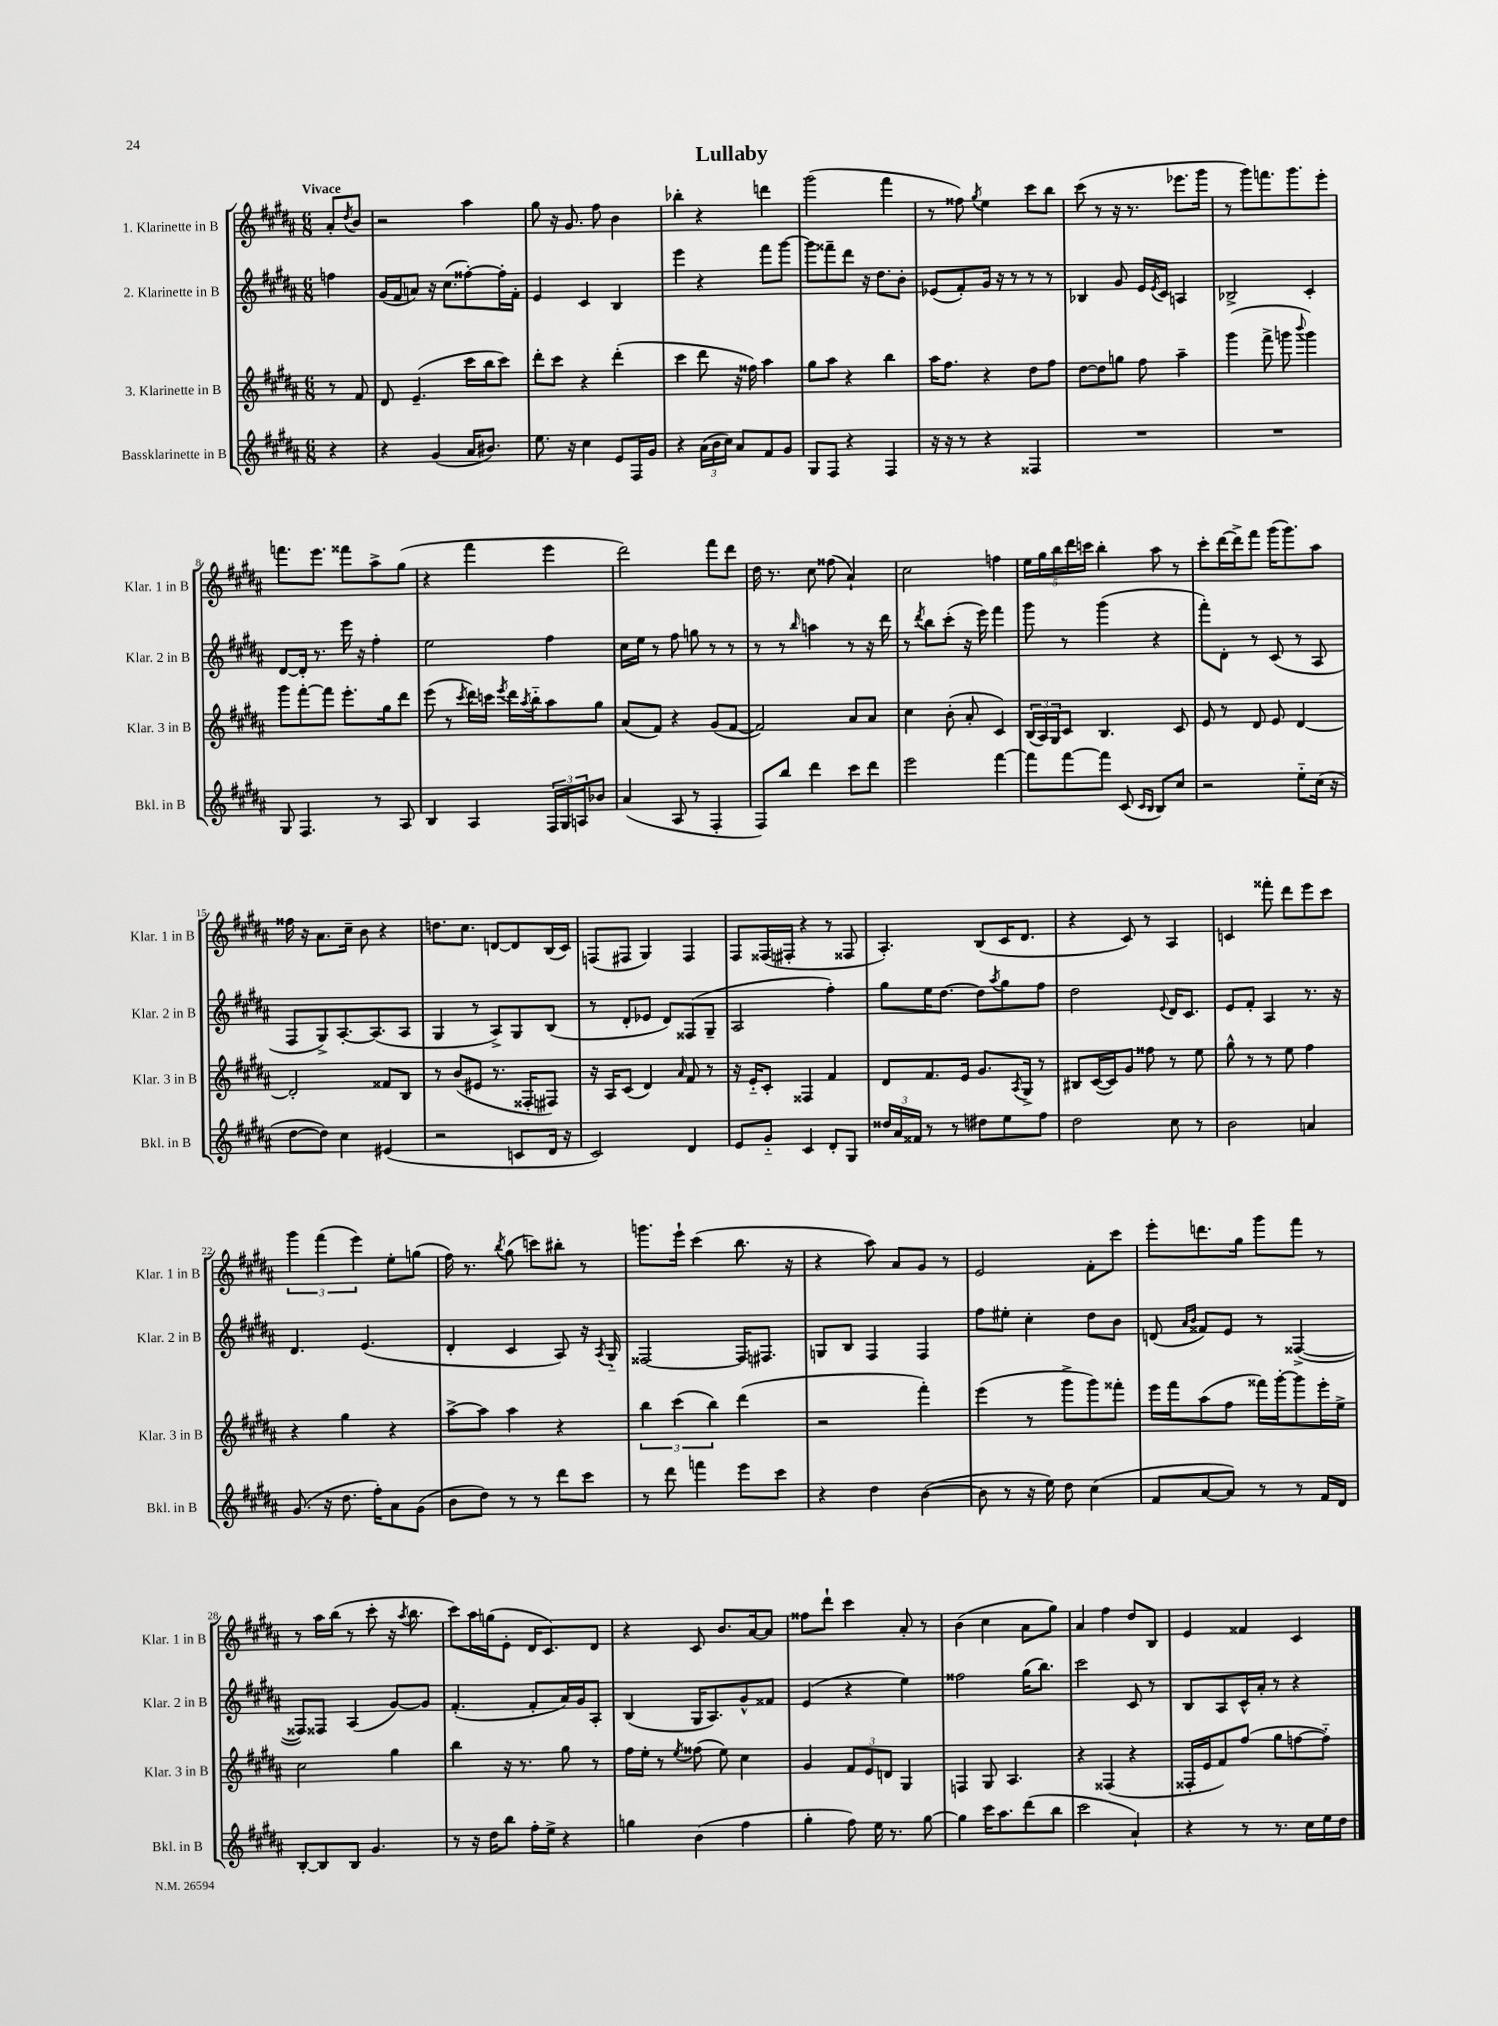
\header { title = "Lullaby" }
<<
\new StaffGroup <<
\new Staff = "s0" \with { instrumentName = "1. Klarinette in B" shortInstrumentName = "Klar. 1 in B" } {
    \clef treble \key b \major \numericTimeSignature \time 6/8 \partial 4 \tempo "Vivace"
    ais'8-. \acciaccatura { dis''8 } b'8 |
    r2 ais''4 |
    gis''8 r16 gis'8. fis''8 b'4 |
    bes''4-. r4 d'''4 |
    gis'''2( fis'''4 |
    r8 fisis''8) \acciaccatura { gis''8 } e''4 cis'''8 b''8 |
    cis'''8( r8 r16 r8. ees'''8. gis'''16 |
    r8 gis'''8) f'''8. gis'''8. e'''8-. |
    f'''8. e'''8. fisis'''8 ais''8-> gis''8( |
    r4 fis'''4 e'''4 |
    dis'''2) fis'''8 dis'''8 |
    dis''16 r8. cis''8 fisis''8( ais'4-!) |
    cis''2 f''4 |
    \tuplet 5/4 { e''16 gis''16 b''16 dis'''16 c'''16 } b''4-. ais''8 r8 |
    cis'''8-. dis'''16~ dis'''16-> fis'''8 gis'''16( gis'''8.) ais''8 |
    fisis''16 r16 ais'8. cis''16-- b'8 r4 |
    d''8. cis''8. d'8~ d'8 b16( cis'16) |
    f8( fis8 gis4) fis4 |
    fis8 fisis16( fis16-. r4 r8 fisis8 |
    ais4.-.) b8( cis'16 dis'8. |
    r4 cis'8) r8 ais4 |
    c'4 fisis'''8-. dis'''8 e'''8 cis'''8 |
    \tuplet 3/2 { gis'''4 fis'''4( e'''4) } e''8-. g''8( |
    fis''16) r8. \acciaccatura { b''8 } gis''8( c'''8) bis''8-. r8 |
    g'''8. e'''16-! cis'''4( b''8. r16 |
    r4 ais''8) ais'8 gis'8 r8 |
    e'2 fis'8-. cis'''8 |
    e'''8-. d'''8. gis''16 gis'''8 fis'''8 r8 |
    r8 ais''16 b''16( r8 cis'''8-. r16 \acciaccatura { ais''8 } b''8. |
    cis'''8) ais''16 g''16( e'8-. dis'16 cis'8.) dis'8 |
    r4 cis'8 b'8. ais'16~ ais'8 |
    fisis''8 dis'''8-! cis'''4 ais'8-. r8 |
    b'4( cis''4 ais'8 gis''8) |
    ais'4 fis''4 dis''8 b8 |
    e'4 fisis'4 cis'4 \bar "|." |
}
\new Staff = "s1" \with { instrumentName = "2. Klarinette in B" shortInstrumentName = "Klar. 2 in B" } {
    \clef treble \key b \major \numericTimeSignature \time 6/8 \partial 4
    f''4 |
    gis'16( fis'16 a'8) r16 cis''8.( fisis''8~-.) fisis''16-. fis'16-. |
    e'4 cis'4 b4 |
    e'''4 r4 fis'''8 gis'''8~ |
    gis'''8 fisis'''8-- dis'''8 r16 dis''8. b'8-. |
    ees'8( fis'8-.) gis'16 r16 r8 r8 r8 |
    bes4 gis'8 e'16 \acciaccatura { e'8 } cis'16 a4 |
    bes2-> cis'4-. |
    dis'8~ dis'16-. r8. e'''16 r16 fis''4-. |
    e''2 fis''4 |
    cis''16 e''16 r8 fis''8 g''8 r8 r8 |
    r8 r8 \grace { b''16 } a''4 r8 r16 dis'''16 |
    r8 \acciaccatura { dis'''8 } b''8 cis'''8-.( r16 e'''16) fis'''4 |
    gis'''8 r8 gis'''4( r4 |
    fis'''8-.) dis'8-. r8 cis'8( r8 ais8 |
    fis8 gis8->) ais8.~-. ais8.( ais8 |
    gis4 r8 ais8->) gis8 b8( |
    r8 dis'8-. ees'8 dis'8) fisis8( gis8-- |
    ais2 fis''4-.) |
    gis''8 e''16 dis''8.~ dis''8 \acciaccatura { ais''8 } gis''8 fis''8 |
    dis''2 \appoggiatura { e'8 } dis'16 cis'8. |
    e'8 fis'8-. ais4 r8. r16 |
    dis'4. e'4.( |
    dis'4-. cis'4 ais8) r16 \acciaccatura { ais8 } gis16-_ |
    fisis2~ fisis16 fis8. |
    g8 b8 fis4 fis4 |
    fis''8 eis''8-. cis''4-. dis''8 b'8 |
    d'8( \grace { ais'16 b'16 } fisis'8) e'8 r8 fisis4~->( |
    fisis8) fisis8 ais4( gis'8~) gis'8 |
    fis'4.-.( fis'8-. ais'16) gis'16 ais8-. |
    b4( gis16 ais8.) gis'8-^ fisis'8 |
    e'4( r4 e''4) |
    fisis''2 gis''16( b''8.) |
    cis'''2 cis'8 r8 |
    b8 ais8 cis'16-^ ais'16-. r8 r4 \bar "|." |
}
\new Staff = "s2" \with { instrumentName = "3. Klarinette in B" shortInstrumentName = "Klar. 3 in B" } {
    \clef treble \key b \major \numericTimeSignature \time 6/8 \partial 4
    r8 fis'8 |
    dis'8 e'4.--( cis'''16 b''16 cis'''8) |
    dis'''8-. cis'''8 r4 dis'''4-.( |
    cis'''4 dis'''8 r16 fisis''16) ais''4 |
    gis''8 ais''8 r4 b''4 |
    ais''16 fis''8. r4 dis''8 fis''8 |
    dis''8~ dis''8 g''8 fis''8 ais''4-- |
    gis'''4( fis'''8-> g'''8 \appoggiatura { b'''8 } g'''4) |
    gis'''8 fis'''8~-. fis'''8 e'''8.-. gis''16 dis'''8 |
    e'''8( r8 \acciaccatura { cis'''8 } dis'''16) c'''16 \acciaccatura { e'''8 } dis'''16 \acciaccatura { ais''8 } b''16-_ ais''8 gis''8 |
    ais'8( fis'8) r4 gis'8( fis'8~ |
    fis'2) ais'8 ais'8 |
    cis''4 b'8-.( ais'8-. cis'4) |
    \tuplet 3/2 { b16( ais16) gis16 } cis'8 b4. cis'8 |
    e'8 r8 dis'8 e'8 dis'4~ |
    dis'2-. fisis'8 b8 |
    r8 b'8( eis'8 r8. fisis16-. fis8) |
    r16 ais16 cis'8( dis'4) \grace { ais'16 } fis'8 r8 |
    r16 e'16-_ cis'8-. fisis4 fis'4 |
    dis'8 fis'8. e'16 gis'8. \acciaccatura { ais8 } gis16-> r8 |
    bis8 cis'16~( cis'16) gis'8 fisis''8 r8 e''8 |
    gis''8-^ r8 r8 e''8 fis''4 |
    r4 gis''4 r4 |
    ais''8~-> ais''8 ais''4 r4 |
    \tuplet 3/2 { b''4 cis'''4( b''4) } dis'''4( |
    r2 fis'''4-.) |
    e'''4( r8 gis'''8-> gis'''8) fisis'''8-. |
    e'''16 fis'''16 ais''8( fis''8 fisis'''16) gis'''16~-. gis'''8 e'''16-. e''16-> |
    cis''2 gis''4 |
    b''4 r16 r8. gis''8 r8 |
    fis''16 e''16-. r8 \acciaccatura { e''8 } fisis''8( e''8) cis''4 |
    gis'4 \tuplet 3/2 { fis'8 e'8 d'8 } gis4 |
    f4 gis8 ais4. |
    r4 fisis4( r4 |
    fisis16-. e'16 fis'8) fis''8( gis''8 f''8~ f''8-_) \bar "|." |
}
\new Staff = "s3" \with { instrumentName = "Bassklarinette in B" shortInstrumentName = "Bkl. in B" } {
    \clef treble \key b \major \numericTimeSignature \time 6/8 \partial 4
    r4 |
    r4 gis'4( ais'16 bis'8.) |
    e''8. r16 cis''4 e'8 fis16 gis'16 |
    r4 \tuplet 3/2 { ais'16( b'16 cis''16) } ais'8 fis'8 gis'8 |
    gis8 fis8 r4 fis4 |
    r16 r16 r8 r4 fisis4 |
    R2. |
    R2. |
    gis8 fis4. r8 ais8 |
    b4 ais4 \tuplet 3/2 { fis16 gis16 a16 } bes'8 |
    ais'4( ais8 r8 fis4-. |
    fis8) b''8 dis'''4 cis'''8 dis'''8 |
    e'''2 fis'''4~ |
    fis'''8 fis'''8~ fis'''8 cis'8( \grace { cis'16 b16 } b8) cis''8 |
    r2 e''8-_ cis''16( r16 |
    dis''8~ dis''8) cis''4 eis'4( |
    r2 c'8 dis'16 r16 |
    cis'2) dis'4 |
    e'8 gis'8-_ cis'4 dis'8-. gis8 |
    \tuplet 3/2 { disis''16 ais'16 fisis'16 } r8 r8 dis''8 e''8 fis''8 |
    dis''2 cis''8 r8 |
    b'2 a'4 |
    gis'8.( r16 dis''8. fis''16-.) ais'8 gis'8( |
    b'8 dis''8) r8 r8 dis'''8 cis'''8 |
    r8 dis'''8 f'''4 e'''8 cis'''8 |
    r4 dis''4 b'4~( |
    b'8 r8 r16 e''16) dis''8 cis''4( |
    fis'8 ais'8~ ais'8) r8 r8 fis'16 dis'16 |
    b8~-. b8 b8 gis'4. |
    r8 r16 dis''16 b''8 fis''16-. e''16-> r4 |
    g''4 b'4( fis''4 |
    gis''4-. fis''8) e''16 r8. gis''8~ |
    gis''4 cis'''16 ais''8. dis'''8( b''8 |
    cis'''2 ais'4-!) |
    r4 r8 r8. cis''16 e''16 dis''16 \bar "|." |
}
>>
>>
